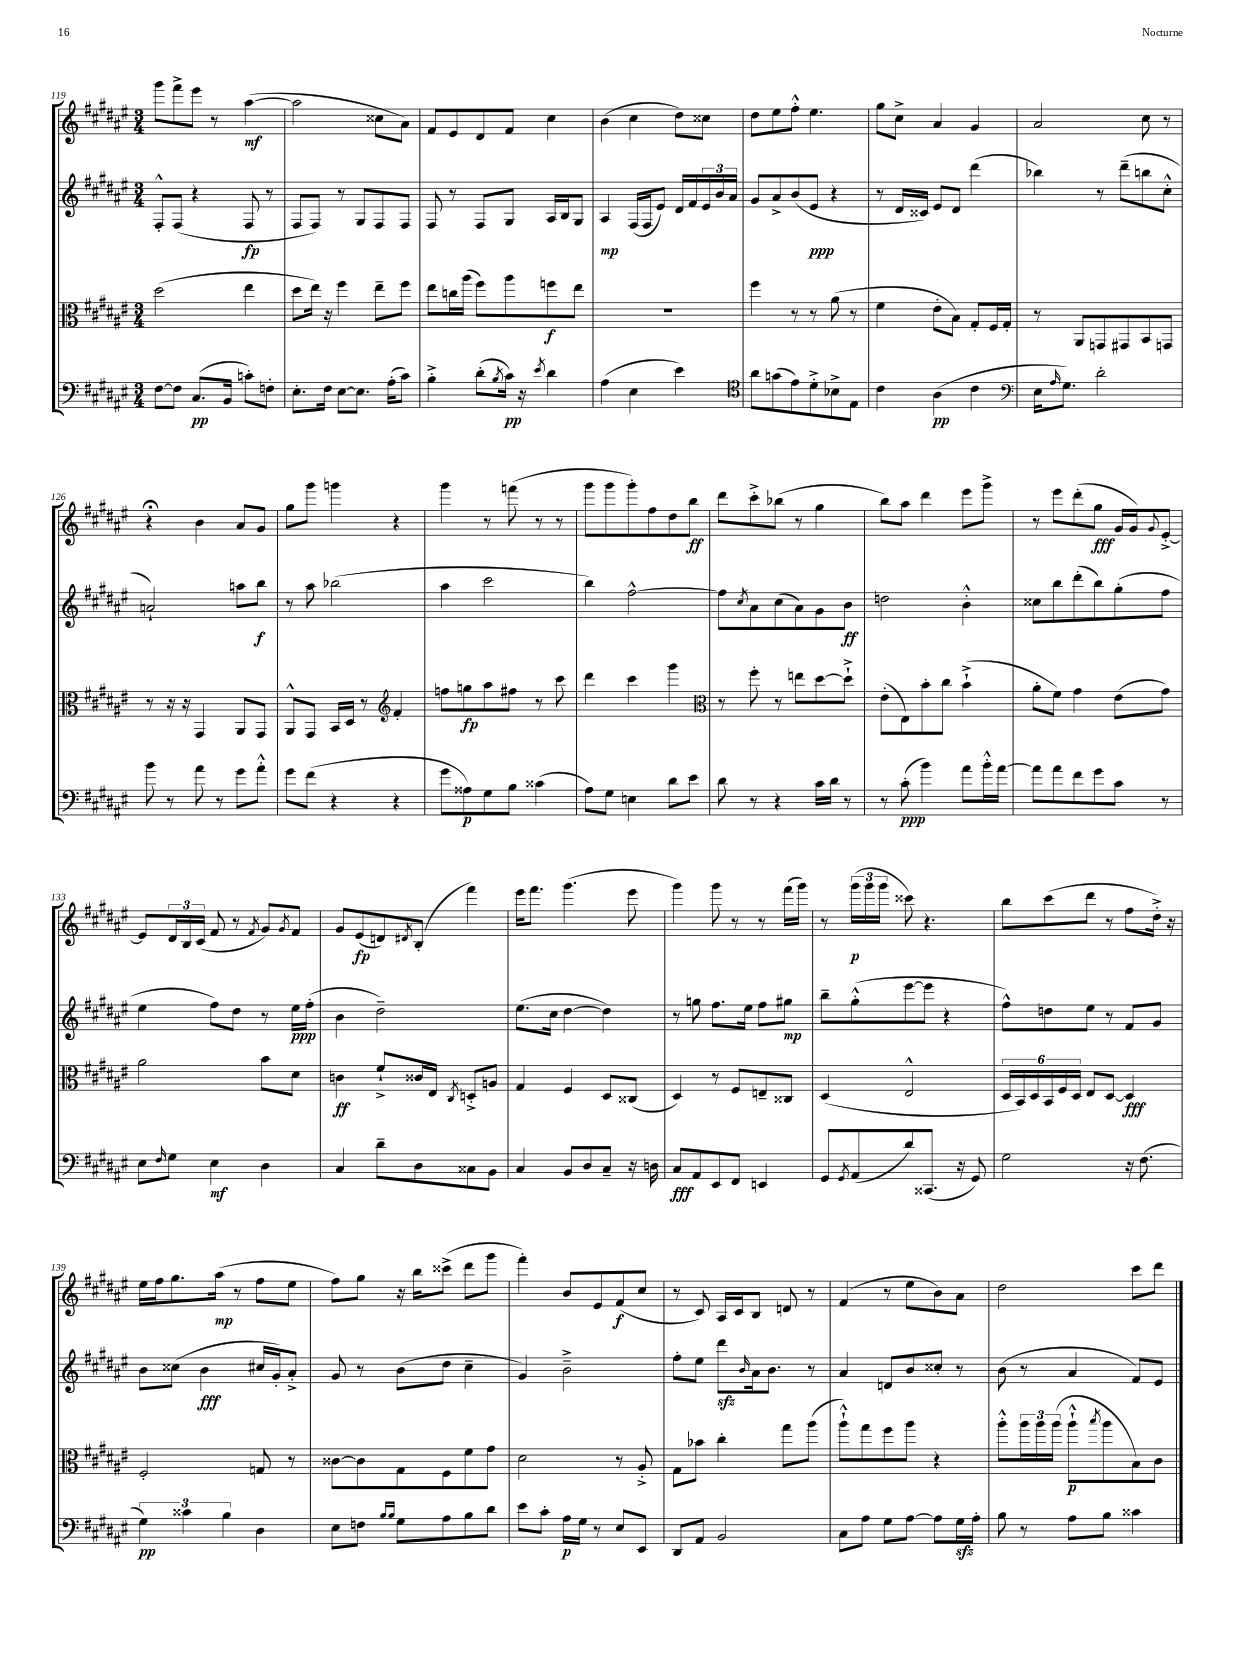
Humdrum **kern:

**kern	**kern	**kern	**kern
*staff4	*staff3	*staff2	*staff1
*clefF4	*clefC3	*clefG2	*clefG2
*k[f#c#g#d#a#e#]	*k[f#c#g#d#a#e#]	*k[f#c#g#d#a#e#]	*k[f#c#g#d#a#e#]
*M3/4	*M3/4	*M3/4	*M3/4
[8F#\L	(2dd#\	8F#'^^/L	8ggg#\L
8F#\]J	.	(8F#/J	8fff#^\
(8.C#/L	.	4r	8eee#\J
.	.	.	8r
16BB/Jk	.	.	.
8c'\L)	4ee#\	8F#/	([4aa#\
8F'\J	.	8r	.
=	=	=	=
8.E#'\L	8dd#\L	8F#/L	2aa#\]
.	16ee#\Jk)	8F#/J)	.
16F#\Jk	16r	.	.
[8E#\L	4ff#\	8r	.
8.E#\]J	.	8G#/L	.
.	8ee#~\L	8F#/	8cc##\L
(16A#'\LK	.	.	.
8c#\J)	8ff#\J	8F#/J	8a#\J)
=	=	=	=
4B'^\	8ee#\L	8F#/	8f#/L
.	16cc\L	8r	8e#/
.	(16aa#\JJ	.	.
(8d#'\L	8ff#\L)	8F#/L	8d#/
8qB/	.	.	.
16c#\Jk)	8aa#\	8G#/J	8f#/J
16r	.	.	.
8qe#/	.	.	.
4d#\	8ff\	16A#/LL	4cc#\
.	.	16B/J	.
.	8ee#\J	8G#/J	.
=	=	=	=
(4A#\	2.r	4A#/	(4b\
4E#\	.	(16F#/LL	4cc#\
.	.	16F#/J	.
.	.	8e#/J)	.
4e#\)	.	16d#/LL	8dd#\L)
.	.	16f#/	.
.	.	24e#/	8cc##\J
.	.	24b/	.
.	.	24a#/JJ	.
=	=	=	=
*clefC4	*	*	*
8a#\L	4ff#\	8g#/L	8dd#\L
(8g\	.	8a#^/	8ee#\
8e#\)	8r	(8b/	8ff#'^^\J
8d#'^\	8r	8e#/J	4.ee#\
8B-^\	(8a#\	4r	.
8E#\J	8r	.	.
=	=	=	=
4c#\	4f#\	8r	8gg#\L
.	.	16d#/LL	8cc#^\J
.	.	16c##/JJ)	.
(4A#\	8e#'\L	8e#/L	4a#/
.	8B\J)	8d#/J	.
4c#\	8G#'/L	(4ddd#\	4g#/
.	16F#/L	.	.
.	16G#'/JJ	.	.
=	=	=	=
*clefF4	*	*	*
16E#\LK	8r	4bb-\)	2a#/
16qqA#/	.	.	.
8.G#\J)	.	.	.
.	8AA#/L	.	.
2d#'\	8GG/	8r	.
.	8GG#/	(8ddd#~\L	.
.	8BB/	8bb\	8cc#\
.	8GG/J	8cc#'^^\J	8r
=	=	=	=
8b\	8r	2a`/)	4r;
8r	16r	.	.
.	16r	.	.
8a#\	4GG#/	.	4b\
8r	.	.	.
8g#\L	8AA#/L	8aa\L	8a#/L
8a#'^^\J	8GG#/J	8bb\J	8g#/J
=	=	=	=
8g#\L	8AA#^^/L	8r	8gg#\L
(8f#\J	8GG#/J	8aa#\	8ggg#\J
4r	16BB/LL	(2bb-\	4ggg\
.	16D#/JJ	.	.
.	8r	.	.
*	*clefG2	*	*
4r	4f#'/	.	4r
=	=	=	=
8g#\L	8ff\L	4aa#\	4ggg#\
8A##\)	8gg\	.	.
8G#\	8aa#\	2ccc#\	8r
8B\J	8ff#\J	.	(8fff\
(4c##\	8r	.	8r
.	8ccc#\	.	8r
=	=	=	=
8A#\L)	4ddd#\	4bb\)	8ggg#\L
8G#\J	.	.	8ggg#\
4E\	4ccc#\	[2ff#^^\	8ggg#'\)
.	.	.	8ff#\
8d#\L	4ggg#\	.	8dd#\
8e#\J	.	.	8bb\J
=	=	=	=
*	*clefC3	*	*
8d#\	8r	8ff#\]L	8ddd#\L
.	.	8qcc#/	.
8r	8ff#'\	8a#\	8ccc#'^\
4r	8r	(8cc#\	(8bb-\J
.	8ee\L	8a#\)	8r
16c#\LL	[8dd#\	8g#\	4gg#\
16d#\JJ	.	.	.
8r	8dd#`^\]J	8b\J	.
=	=	=	=
8r	(8e#'\L	2dd\	8bb\L)
(8c#'\	8E#\)	.	8aa#\J
4b\)	8b'\	.	4ddd#\
.	8cc#\J	.	.
8a#\L	(4b`^\	4b'^^\	8eee#\L
16b'^^\L	.	.	8ggg#^\J
[16a#\JJ	.	.	.
=	=	=	=
8a#\]L	8a#'\L	8cc##\L	8r
8a#\	8f#\J)	8bb\	8eee#\L
8f#\	4g#\	(8ddd#'\	(8ddd#'\
8g#\	.	8bb\)	8gg#\J
8c#\J	(8e#\L	(8gg#'\	16g#/LL
.	.	.	16g#/J)
.	.	.	8qqg#/
8r	8g#\J)	8ff#\J	[8e#'^/J
=	=	=	=
8E#\L	2a#\	4ee#\	8e#/]L
16qqF#/	.	.	.
8G#\J	.	.	24d#/L
.	.	.	24B/
.	.	.	(24c#/JJ
4E#\	.	8ff#\L)	8f#/
.	.	8dd#\J	8r
.	.	.	8qf#/
4D#\	8b\L	8r	8g#/L)
.	.	.	8qg#/
.	8d#\J	16ee#\LL	8f#/J
.	.	(16ff#'\JJ	.
=	=	=	=
4C#/	4c\	4b\	8g#/L
.	.	.	(8e#/
8d#~\L	8f#`^/L	2dd#~\)	8d/)
.	.	.	8qd#/
8D#\	16c##/L	.	(8B'/J
.	16E#/JJ	.	.
.	8qC#/	.	.
8C##\	8D'^/L	.	4fff#\)
8BB\J	8A/J	.	.
=	=	=	=
4C#/	4G#/	(8.ee#\L	16eee#\LK
.	.	.	8.fff#\J
.	.	16cc#\Jk	.
8BB/L	4F#/	[4dd#\	(4.ggg#\
8D#/	.	.	.
8C#~/J	8D#/L	4dd#\])	.
16r	(8C##/J	.	8eee#\
16D\	.	.	.
=	=	=	=
8C#/L	4D#/)	8r	4ggg#\)
8AA#/	.	8gg\	.
8EE#/	8r	8.ff#\L	8ggg#\
8FF#/J	8F#/L	.	8r
.	.	16ee#\Jk	.
4EE/	8E~/	8ff#\L	8r
.	8C##/J	8gg#\J	(16fff#\LL
.	.	.	16ggg#\JJ)
=	=	=	=
8GG#/L	(4D#/	8bb~\L	8r
8qGG#/	.	.	.
(8AA#/	.	(8gg#'^^\	(24ggg#\LL
.	.	.	24ggg#\
.	.	.	24ggg#\JJ
8d#/)	2E#^^/	[8eee#\	8ccc##\)
(8.CC##/J	.	8eee#\]J	4.r
.	.	4r	.
16r	.	.	.
8GG#/)	.	.	.
=	=	=	=
2G#\	24D#/LL	8ff#^^\L)	8bb\L
.	24BB/)	.	.
.	24D#/	.	.
.	24BB/	8dd\	(8ccc#\
.	24F#/	.	.
.	24D#/JJ	.	.
.	8E#/L	8ee#\J	8ddd#\J
.	[8D#/J	8r	8r
16r	4D#/]	8f#/L	8ff#\L
(8.F#\	.	.	.
.	.	8g#/J	16dd#'^\Jk)
.	.	.	16r
=	=	=	=
6G#\)	2F#'/	8b\L	16ee#\LL
.	.	.	16ff#\J
.	.	(8cc##\J	8.gg#\
6c##\	.	.	.
.	.	4b\	.
.	.	.	(16aa#\Jk
6B\	.	.	.
.	.	.	8r
4D#\	8G/	16cc#/LL	8ff#\L
.	.	16g#'/J)	.
.	8r	8a#'^/J	8ee#\J
=	=	=	=
8E#\L	[8c##\L	8g#/	8ff#\L)
8F\J	8c##\]	8r	8gg#\J
16qqB/LL	.	.	.
16qqB/JJ	.	.	.
8G#\L	8G#\	(8b\L	16r
.	.	.	16bb\LK
8A#\	8F#\	8dd#\J	(8ccc##^\J
8B\	8f#\	4cc#~\	8ddd#\L
8d#\J	8g#\J	.	8ggg#\J
=	=	=	=
8e#\L	2d#\	4g#/)	4fff#'\)
8c#'\J	.	.	.
16A#\LL	.	2b~^\	8b/L
16G#\JJ	.	.	.
8r	.	.	8e#/
8E#/L	8r	.	(8f#/
8EE#/J	8A#'^/	.	8cc#/J
=	=	=	=
8DD#/L	8G#\L	8ff#'\L	8r
8AA#/J	8b-\J	8ee#\J	8c#/)
2BB/	4cc#'\	8ddd#\L	16A#/LL
.	.	.	16c#/J
.	.	16qqb/	.
.	.	16a#\k	8B/J
.	.	8.b\J	.
.	8gg#\L	.	8d/
.	(8aa#\J	8r	8r
=	=	=	=
8C#\L	8aa#`^^\L)	4a#/	(4f#/
8A#\J	8gg#\	.	.
8G#\L	8ff#\	8d/L	8r
[8A#\J	8aa#\J	8b/	8ee#\L
8A#\]L	4r	8cc##'/J	8b\)
16G#\L	.	8r	8a#\J
16A#'\JJ	.	.	.
=	=	=	=
8B\	8aa#'^^\L	(8b\	2dd#\
8r	24aa#\L	8r	.
.	24aa#\	.	.
.	(24aa#\JJ	.	.
8A#\L	8aa#`^^\L	4a#/	.
.	8qbb/	.	.
8B\J	8aa#\	.	.
4c##\	8B\)	8f#/L)	8ccc#\L
.	8c#\J	8e#/J	8ddd#\J
==	==	==	==
*-	*-	*-	*-
